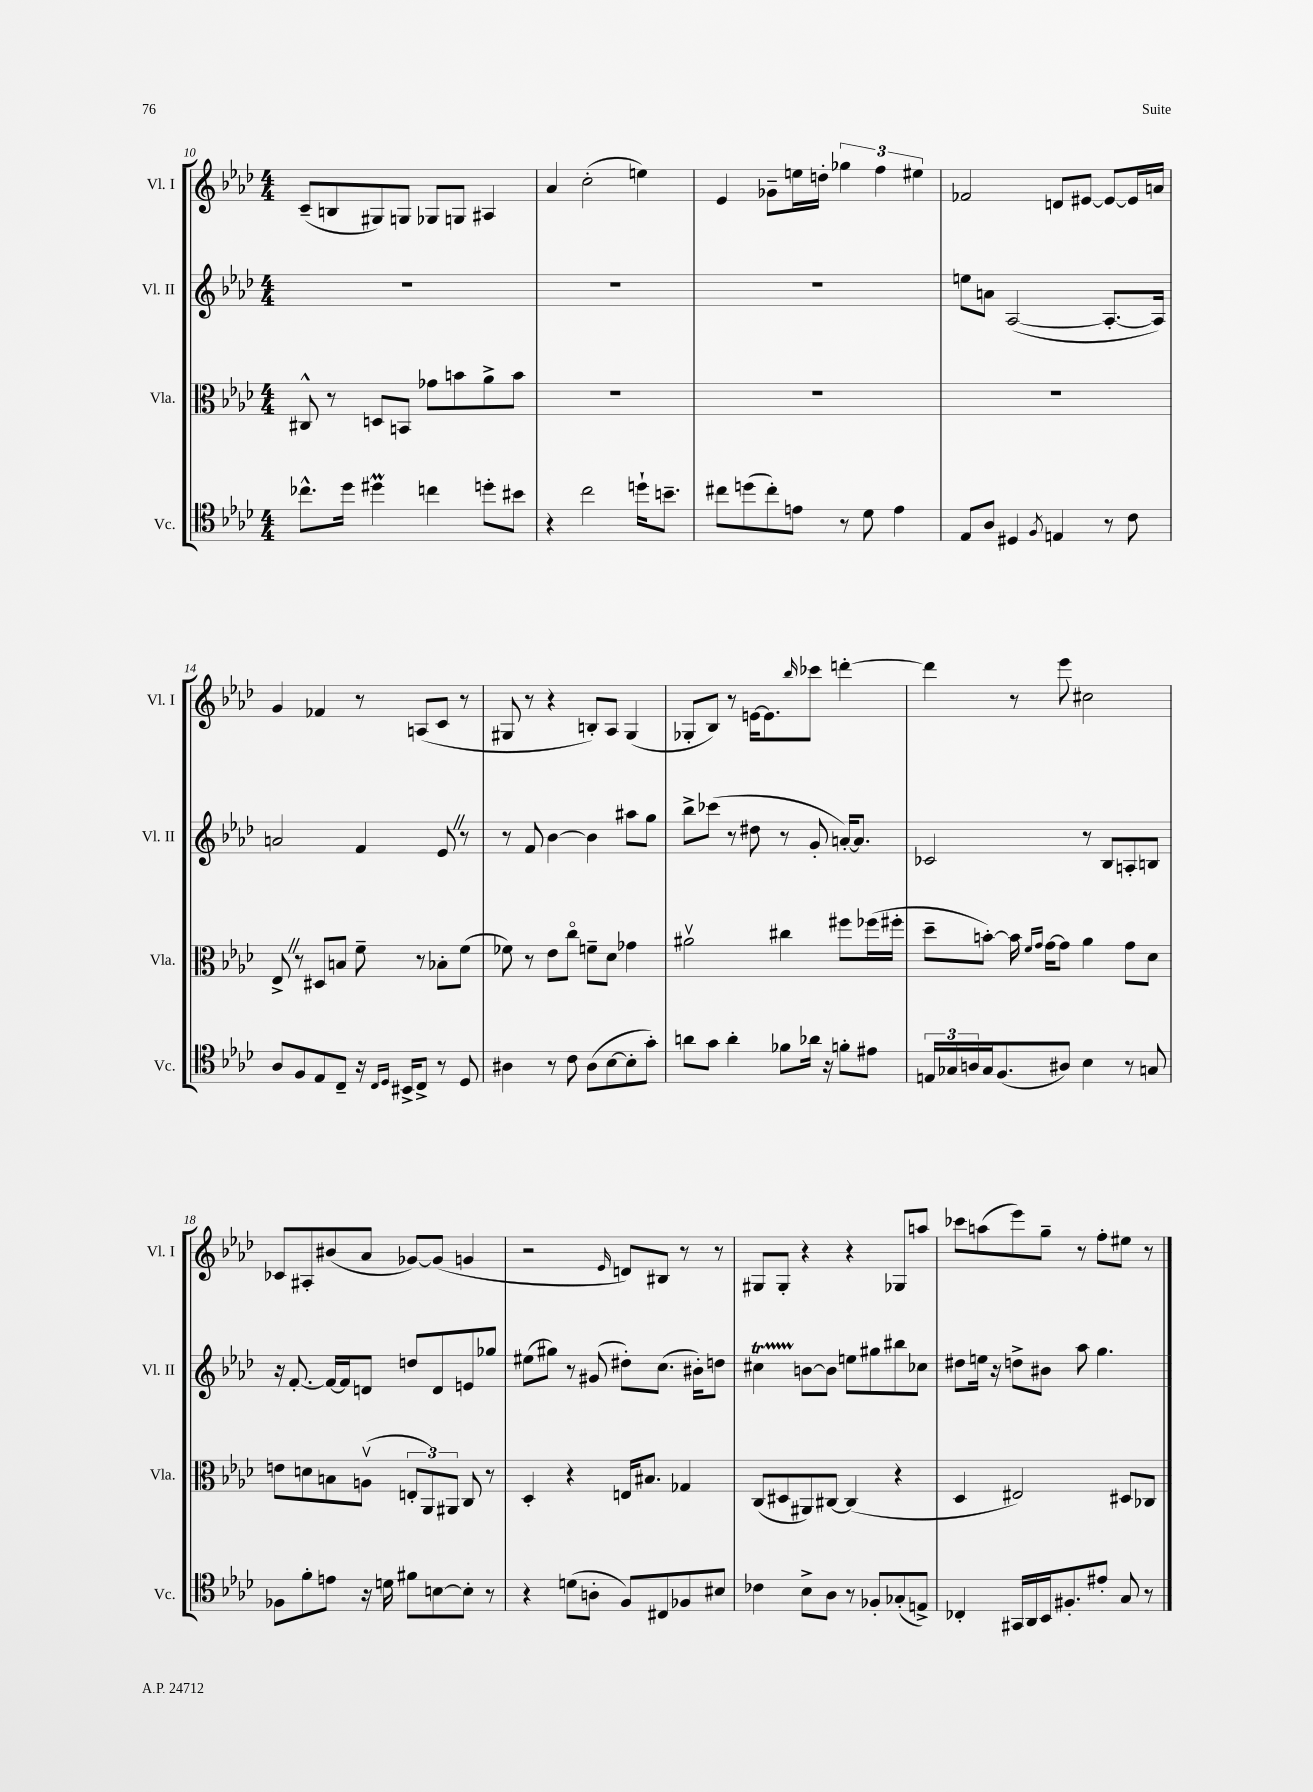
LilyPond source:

<<
\new StaffGroup <<
\new Staff = "s0" \with { instrumentName = "Vl. I" shortInstrumentName = "Vl. I" } {
    \clef treble \key aes \major \numericTimeSignature \time 4/4
    c'8--( b8 gis8) g8 ges8 g8 ais4 |
    aes'4 c''2-.( e''4) |
    ees'4 ges'8-- e''16 d''16-. \tuplet 3/2 { ges''4 f''4 eis''4 } |
    fes'2 d'8 eis'8~ eis'8~ eis'16 a'16 |
    g'4 fes'4 r8 a8( c'8 r8 |
    gis8 r8 r4 b8-.) aes8 gis4( |
    ges8-. bes8) r8 e'16~ e'8. \grace { bes''16 } ces'''8 d'''4~-. |
    d'''4 r8 ees'''8 cis''2 |
    ces'8 ais8-. bis'8( aes'8 ges'8~) ges'8( g'4 |
    r2 \grace { ees'16 } d'8) bis8 r8 r8 |
    gis8 gis8-. r4 r4 ges8 a''8 |
    ces'''8 a''8( ees'''8) g''8-- r8 f''8-. eis''8 r8 \bar "|." |
}
\new Staff = "s1" \with { instrumentName = "Vl. II" shortInstrumentName = "Vl. II" } {
    \clef treble \key aes \major \numericTimeSignature \time 4/4
    R1 |
    R1 |
    R1 |
    e''8 a'8 aes2~( aes8.~-. aes16) |
    a'2 f'4 ees'8 \once \override BreathingSign.text = \markup { \musicglyph "scripts.caesura.straight" } \breathe r8 |
    r8 f'8 bes'4~ bes'4 ais''8 g''8 |
    bes''8-> ces'''8( r8 dis''8 r8 g'8-. a'16~-.) a'8. |
    ces'2 r8 bes8 a8-. b8 |
    r16 f'8.~-. f'16~ f'16 d'8 d''8 d'8 e'8 ges''8 |
    eis''8( gis''8) r8 gis'8( dis''8-.) c''8.( bis'16-.) d''8 |
    cis''4\startTrillSpan b'8~\stopTrillSpan b'8 e''8 gis''8 bis''8 ces''8 |
    dis''8 e''16 r16 d''8-> bis'8 aes''8 g''4. \bar "|." |
}
\new Staff = "s2" \with { instrumentName = "Vla." shortInstrumentName = "Vla." } {
    \clef alto \key aes \major \numericTimeSignature \time 4/4
    cis8-^ r8 d8 b,8 ges'8 b'8 aes'8-> b'8 |
    R1 |
    R1 |
    R1 |
    ees8-> \once \override BreathingSign.text = \markup { \musicglyph "scripts.caesura.straight" } \breathe r8 dis8 b8 f'8-- r8 bes8-. f'8( |
    fes'8) r8 ees'8 c''8\flageolet f'8-- des'8 ges'4 |
    ais'2\upbow cis''4 fis''8 fes''16( fis''16-. |
    des''8-- b'8~-.) b'16 \grace { f'16 g'16 } g'16~ g'8 aes'4 g'8 des'8 |
    e'8 d'8 b8 a8\upbow( \tuplet 3/2 { e8-. aes,8) ais,8 } c8 r8 |
    des4-. r4 e16 bis8. ges4 |
    c8( dis8 ais,8) cis8~ cis4( r4 |
    des4 eis2) dis8 ces8 \bar "|." |
}
\new Staff = "s3" \with { instrumentName = "Vc." shortInstrumentName = "Vc." } {
    \clef tenor \key aes \major \numericTimeSignature \time 4/4
    ces''8.-^ des''16 dis''4\prall c''4 d''8-. bis'8 |
    r4 c''2 d''16-! b'8.-- |
    cis''8 d''8( cis''8-.) e'8 r8 des'8 e'4 |
    ees8 aes8 dis4 \acciaccatura { f8 } e4 r8 c'8 |
    aes8 f8 ees8 c8-- r16 \grace { c16 des16 } bis,16-> c8-> r8 des8 |
    ais4 r8 c'8 ais8( bes8~ bes8-. g'8-.) |
    a'8 g'8 a'4-. fes'8 aes'16 r16 f'8-. eis'8 |
    \tuplet 3/2 { e16 ges16 a16 } ges16 f8.( ais8) bes4 r8 g8 |
    fes8 f'8-. e'8 r16 d'16 fis'8 b8~ b8-. r8 |
    r4 d'8( a8-. f8) cis8 fes8 bis8 |
    ces'4 bes8-> aes8 r8 fes8-. ges8-.( e8->) |
    ces4-. gis,16 aes,16 bes,16 fis8.-. eis'8-. g8 r8 \bar "|." |
}
>>
>>
\layout { \context { \Score currentBarNumber = #10 } }
